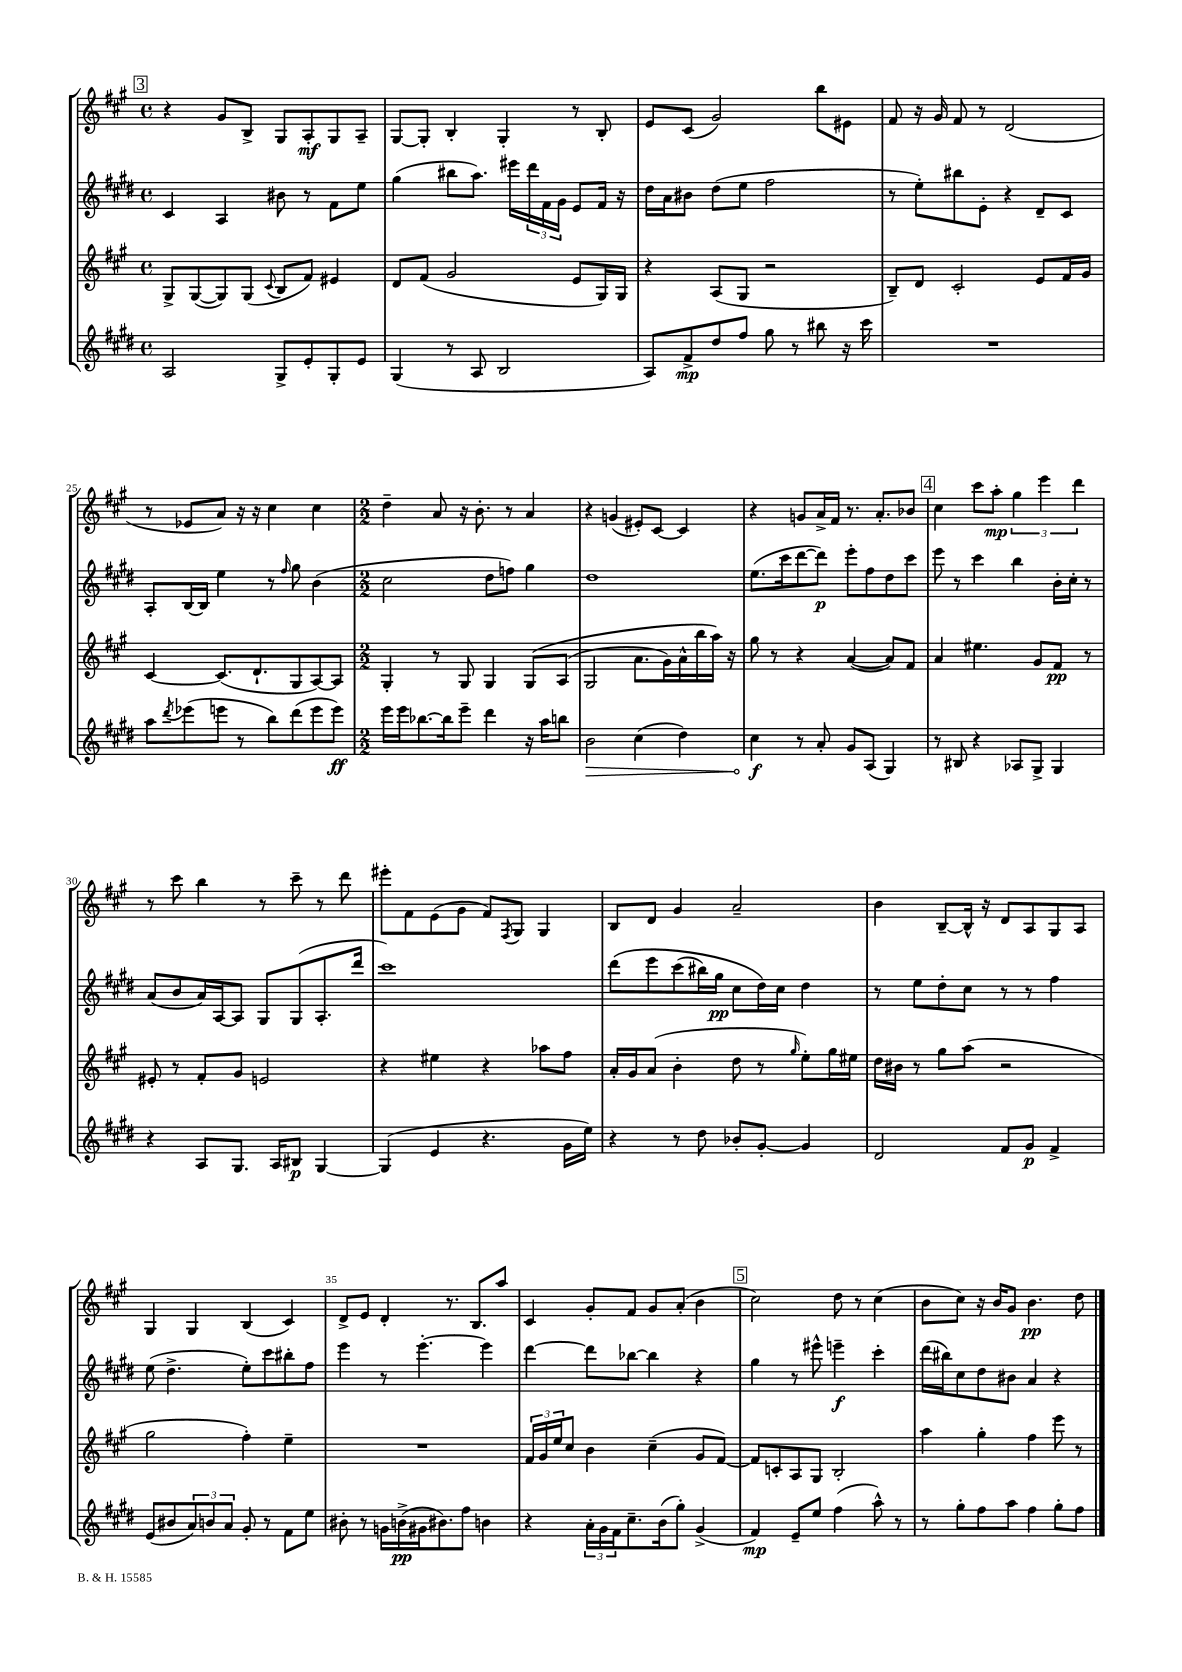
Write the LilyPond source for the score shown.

<<
\new StaffGroup <<
\new Staff = "s0" {
    \clef treble \key a \major \defaultTimeSignature \time 4/4
    \mark \markup { \box "3" } r4 gis'8 b8-> gis8 a8-.\mf gis8 a8-- |
    gis8~ gis8-. b4-. gis4-. r8 b8-. |
    e'8 cis'8( gis'2) b''8 eis'8 |
    fis'8 r16 gis'16 fis'8 r8 d'2( |
    r8 ees'8 a'8) r16 r16 cis''4 cis''4 |
    \numericTimeSignature \time 2/2 d''4-- a'8 r16 b'8.-. r8 a'4 |
    r4 g'4( eis'8-.) cis'8~ cis'4 |
    r4 g'8 a'16-> fis'16 r8. a'8.-. bes'8 |
    \mark \markup { \box "4" } cis''4 cis'''8 a''8-.\mp \tuplet 3/2 { gis''4 e'''4 d'''4 } |
    r8 cis'''8 b''4 r8 cis'''8-- r8 d'''8 |
    eis'''8-. fis'8 e'8( gis'8 fis'8) \acciaccatura { fis8 } gis8 gis4 |
    b8 d'8 gis'4 a'2-- |
    b'4 b8~-- b16-^ r16 d'8 a8 gis8 a8 |
    gis4 gis4 b4( cis'4) |
    d'8-> e'8 d'4-. r8. b8. a''8 |
    cis'4 gis'8-. fis'8 gis'8 a'8-.( b'4 |
    \mark \markup { \box "5" } cis''2) d''8 r8 cis''4( |
    b'8 cis''8) r16 b'16 gis'8 b'4.\pp d''8 \bar "|." |
}
\new Staff = "s1" {
    \clef treble \key e \major \defaultTimeSignature \time 4/4
    \mark \markup { \box "3" } cis'4 a4 bis'8 r8 fis'8 e''8 |
    gis''4( bis''8 a''8.) eis'''16 \tuplet 3/2 { dis'''16 fis'16 gis'16 } e'8 fis'16 r16 |
    dis''16 a'16 bis'8 dis''8( e''8 fis''2 |
    r8 e''8-.) bis''8 e'8-. r4 dis'8-- cis'8 |
    a8-. b16~ b16 e''4 r8 \grace { fis''16 } gis''8 b'4( |
    \numericTimeSignature \time 2/2 cis''2 dis''8 f''8) gis''4 |
    dis''1 |
    e''8.( cis'''16 dis'''8~ dis'''8\p) e'''8-. fis''8 dis''8 cis'''8 |
    \mark \markup { \box "4" } e'''8 r8 cis'''4 b''4 b'16-. cis''16-. r8 |
    a'8( b'8 a'16) a16~ a8 gis8 gis8( a8.-. dis'''16 |
    cis'''1) |
    dis'''8\( e'''8 cis'''8( bis''16) gis''16\pp cis''8 dis''16\) cis''16 dis''4 |
    r8 e''8 dis''8-. cis''8 r8 r8 fis''4 |
    e''8( dis''4.-> e''8-.) cis'''8 bis''8-. fis''8 |
    e'''4 r8 e'''4.~-. e'''4 |
    dis'''4~ dis'''8 bes''8~ bes''4 r4 |
    \mark \markup { \box "5" } gis''4 r8 eis'''8-^ e'''4--\f cis'''4-. |
    dis'''16( bis''16) cis''8 dis''8 bis'8 a'4 r4 \bar "|." |
}
\new Staff = "s2" {
    \clef treble \key a \major \defaultTimeSignature \time 4/4
    \mark \markup { \box "3" } gis8-> gis8~( gis8) gis8( \appoggiatura { cis'8 } b8 fis'8) eis'4 |
    d'8 fis'8( gis'2 e'8 gis16) gis16 |
    r4 a8( gis8 r2 |
    b8--) d'8 cis'2-. e'8 fis'16 gis'16 |
    cis'4~ cis'8.( d'8.-! gis8 a8~) a8 |
    \numericTimeSignature \time 2/2 gis4-. r8 gis8 gis4 gis8\( a8( |
    gis2 a'8. gis'16) a'16-^ b''16 a''16\) r16 |
    gis''8 r8 r4 a'4~( a'8) fis'8 |
    \mark \markup { \box "4" } a'4 eis''4. gis'8 fis'8\pp r8 |
    eis'8-. r8 fis'8-. gis'8 e'2 |
    r4 eis''4 r4 aes''8 fis''8 |
    a'16-. gis'16 a'8( b'4-. d''8 r8 \grace { gis''16 } e''8-.) gis''16 eis''16 |
    d''16 bis'16 r8 gis''8 a''8( r2 |
    gis''2 fis''4-.) e''4-- |
    R1 |
    \tuplet 3/2 { fis'16 gis'16 e''16 } cis''8 b'4 cis''4--( gis'8 fis'8~) |
    \mark \markup { \box "5" } fis'8 c'8-. a8 gis8 b2-. |
    a''4 gis''4-. fis''4 e'''8 r8 \bar "|." |
}
\new Staff = "s3" {
    \clef treble \key e \major \defaultTimeSignature \time 4/4
    \mark \markup { \box "3" } a2 gis8-> e'8-. gis8-. e'8 |
    gis4( r8 a8 b2 |
    a8) fis'8->\mp dis''8 fis''8 gis''8 r8 bis''8 r16 cis'''16 |
    R1 |
    a''8 \acciaccatura { dis'''8 } ees'''8( e'''8 r8 b''8) dis'''8( e'''8 e'''8\ff) |
    \numericTimeSignature \time 2/2 e'''16 e'''16 bes''8.~ bes''16 e'''8-- dis'''4 r16 a''16 b''8 |
    \once \override Hairpin.circled-tip = ##t b'2\> cis''4( dis''4) |
    cis''4\f\! r8 a'8-. gis'8 a8( gis4) |
    \mark \markup { \box "4" } r8 bis8 r4 aes8 gis8-> gis4 |
    r4 a8 gis8. a16 bis8\p gis4~ |
    gis4( e'4 r4. gis'16 e''16) |
    r4 r8 dis''8 bes'8-. gis'8~-. gis'4 |
    dis'2 fis'8 gis'8\p fis'4-> |
    e'8( bis'8 \tuplet 3/2 { a'8) b'8 a'8 } gis'8-. r8 fis'8 e''8 |
    bis'8-. r8 g'16 b'16->\pp( gis'16 bis'8.) fis''8 b'4 |
    r4 \tuplet 3/2 { a'16-. gis'16 fis'16 } cis''8.-- b'16( gis''8-.) gis'4->( |
    \mark \markup { \box "5" } fis'4\mp) e'8-- e''8 fis''4( a''8-^) r8 |
    r8 gis''8-. fis''8 a''8 fis''4 gis''8-. fis''8 \bar "|." |
}
>>
>>
\layout { \context { \Score currentBarNumber = #21 \override BarNumber.break-visibility = ##(#f #t #t) barNumberVisibility = #(every-nth-bar-number-visible 5) } }
